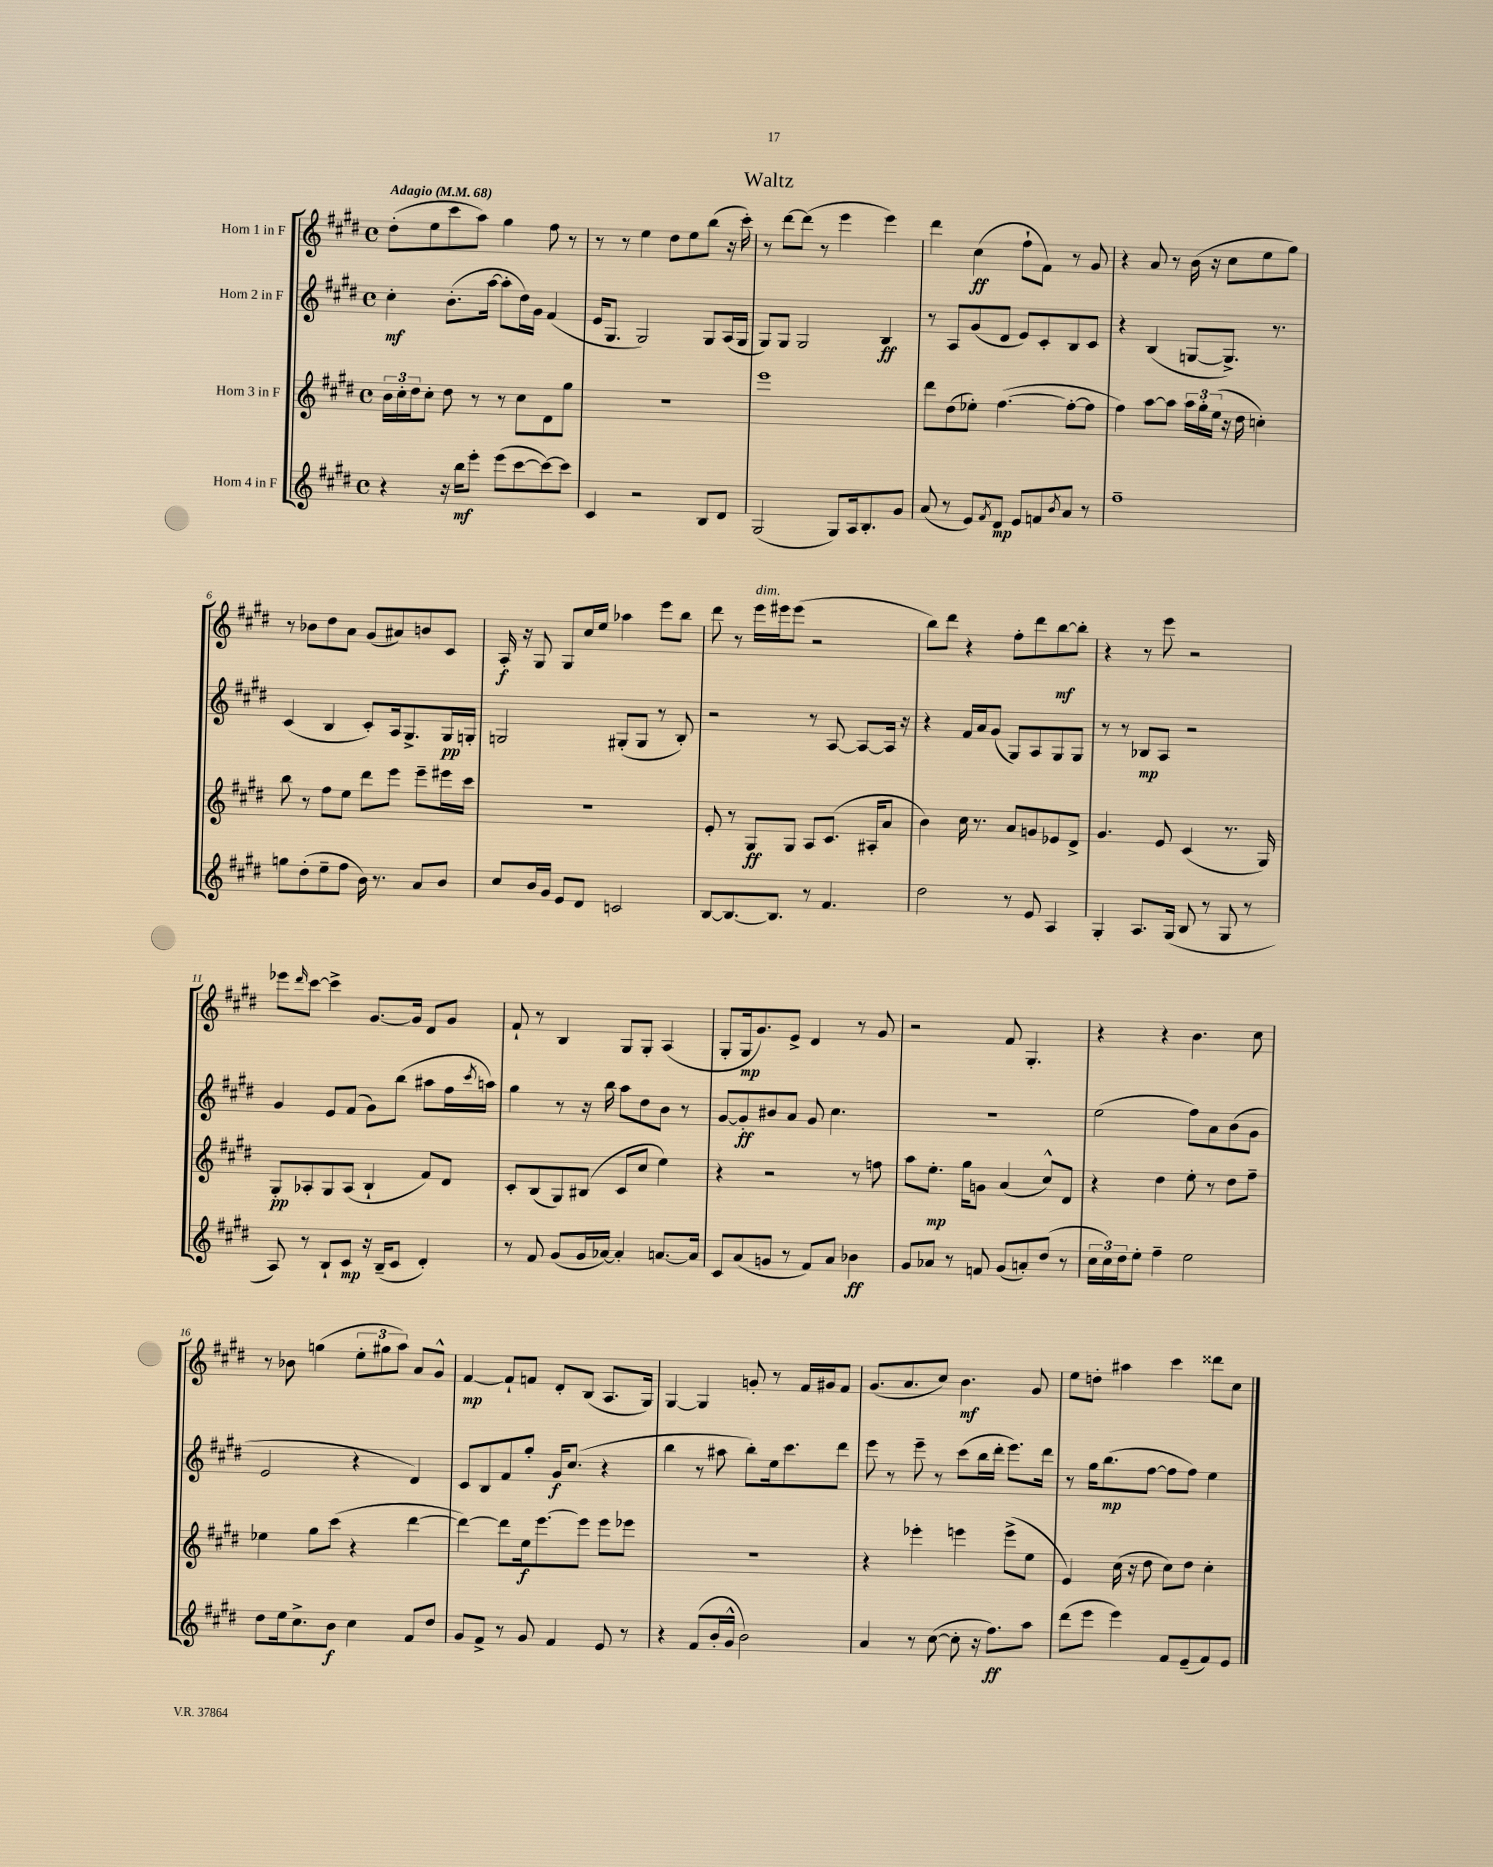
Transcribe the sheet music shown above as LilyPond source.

\header { title = "Waltz" }
<<
\new StaffGroup <<
\new Staff = "s0" \with { instrumentName = "Horn 1 in F" } {
    \clef treble \key e \major \defaultTimeSignature \time 4/4 \tempo "Adagio" 4 = 68
    dis''8-.( e''8 cis'''8 a''8) gis''4 fis''8 r8 |
    r8 r8 e''4 dis''8 e''8 b''8( r16 cis'''16-.) |
    r8 dis'''8~ dis'''8( r8 e'''4 e'''4) |
    dis'''4 cis''4\ff( fis''8-! fis'8) r8 gis'8 |
    r4 a'8 r8 b'16( r16 cis''8 e''8 gis''8) |
    r8 bes'8 dis''8 a'8 gis'8( ais'8) b'8 cis'8 |
    a16-.\f r16 gis8 gis8 cis''16 e''16 aes''4 e'''8 b''8 |
    dis'''8 r8 e'''16^\markup { \italic "dim." } eis'''16 eis'''8( r2 |
    b''8) dis'''8 r4 fis''8-. dis'''8 b''8~\mf b''8-. |
    r4 r8 e'''8 r2 |
    ees'''8 \grace { dis'''16 } cis'''8~ cis'''4-> gis'8.~ gis'16 dis'8 gis'8 |
    fis'8-! r8 b4 gis8 gis8-. a4( |
    gis8-. gis16\mp gis'8.) e'8-> dis'4 r8 gis'8 |
    r2 fis'8 gis4.-. |
    r4 r4 b'4. cis''8 |
    r8 bes'8 g''4( \tuplet 3/2 { e''8-. gis''8 a''8) } a'8 gis'8-^ |
    fis'4~\mp fis'8-! f'8 dis'8-. b8( a8. gis16) |
    gis4~ gis4 g'8-. r8 fis'16 gis'16 fis'8 |
    gis'8.( a'8. cis''8) b'4.\mf gis'8 |
    e''8 d''8-. ais''4 cis'''4 disis'''8 cis''8 \bar "|." |
}
\new Staff = "s1" \with { instrumentName = "Horn 2 in F" } {
    \clef treble \key e \major \defaultTimeSignature \time 4/4
    cis''4-.\mf b'8.-.( a''16~ a''8-. dis''16) gis'16 fis'4( |
    e'16 gis8. gis2) gis8 a16( gis16 |
    gis8) gis8 gis2 b4\ff |
    r8 a8 gis'8( dis'8 e'8) cis'8-. b8 cis'8 |
    r4 b4( g8~ g8.->) r8. |
    cis'4( b4 cis'8-.) a16 gis8.-> gis16\pp g16-. |
    g2 gis8-.( gis8 r8 b8-.) |
    r2 r8 a8~ a8~ a16 r16 |
    r4 fis'16 a'16 gis'8( gis8) a8 gis8 gis8 |
    r8 r8 bes8\mp a8 r2 |
    gis'4 e'8 fis'8( gis'8) b''8( ais''8 fis''16 \acciaccatura { cis'''8 } a''16) |
    gis''4 r8 r16 b''16 a''8 dis''8 b'8 r8 |
    gis'8~ gis'8-.\ff bis'8 a'8 gis'8 cis''4. |
    R1 |
    e''2( fis''8) a'8 b'8( gis'8 |
    e'2 r4 dis'4) |
    cis'8 b8 fis'8 gis''8-. gis'16\f cis''8.( r4 |
    b''4 r8 ais''8 b''8-.) e''16 cis'''8. dis'''8 |
    e'''8 r8 e'''8-- r8 cis'''8( b''16 dis'''16-. e'''8.) dis'''16 |
    r8 gis''16 b''8.\mp( fis''8~ fis''8 fis''8) e''4 \bar "|." |
}
\new Staff = "s2" \with { instrumentName = "Horn 3 in F" } {
    \clef treble \key e \major \defaultTimeSignature \time 4/4
    \tuplet 3/2 { b'16 cis''16-. dis''16 } cis''8-. dis''8 r8 r8 cis''8 dis'8 gis''8 |
    R1 |
    e'''1 |
    dis'''8 dis''8( ees''8-.) fis''4.~( fis''8~-. fis''8 |
    fis''4) a''8~ a''8 \tuplet 3/2 { a''16 gis''16-. e''16( } r16 dis''16 c''4-.) |
    b''8 r8 fis''8 e''8 dis'''8 e'''8 e'''8-- eis'''16 cis'''16 |
    R1 |
    e'8-. r8 gis8\ff gis8 a8 cis'8.( ais16-. a'8 |
    b'4) cis''16 r8. a'8 g'8 ees'8 dis'8-> |
    gis'4. e'8 cis'4( r8. gis16) |
    gis8-.\pp aes8-. gis8 aes8( b4-! fis'8) dis'8 |
    cis'8-. b8( gis8) bis8( cis'8 cis''8 e''4) |
    r4 r2 r8 f''8 |
    a''8 e''8.-.\mp gis''16 g'8 a'4( cis''8-^) dis'8 |
    r4 dis''4 e''8-. r8 dis''8 fis''8-- |
    ees''4 gis''8 cis'''8( r4 dis'''4~ |
    dis'''4~) dis'''8 e''16\f e'''8.~ e'''8 e'''8 ees'''8 |
    R1 |
    r4 ees'''4-. e'''4 e'''8->( e''8 |
    e'4) cis''16( r16 dis''8 cis''8) dis''8 cis''4-. \bar "|." |
}
\new Staff = "s3" \with { instrumentName = "Horn 4 in F" } {
    \clef treble \key e \major \defaultTimeSignature \time 4/4
    r4 r16 b''16\mf e'''8-. e'''8( cis'''8~ cis'''8~) cis'''8 |
    cis'4 r2 b8 dis'8 |
    gis2( gis8) a16 b8.-. gis'8 |
    a'8( r8 e'8) \acciaccatura { fis'8 } dis'8\mp e'8 f'8 \acciaccatura { b'8 } a'8 r8 |
    fis''1-- |
    g''8 dis''8-.( e''8-- fis''8 b'16) r8. a'8 b'8 |
    cis''8 b'16 gis'16 e'8 dis'8 c'2 |
    b8~ b8.~ b8. r8 fis'4. |
    dis''2 r8 e'8 a4 |
    gis4-. a8. gis16( b8 r8 gis8 r8 |
    a8) r8 b8-! cis'8\mp r16 b16--( cis'8 dis'4-.) |
    r8 fis'8 gis'8( gis'16 aes'16~) aes'4-. a'8.~ a'16 |
    cis'8 a'8( g'8 r8 fis'8) a'8 bes'4\ff |
    gis'8 aes'8 r8 f'8 gis'8( a'8-.) dis''8( r8 |
    \tuplet 3/2 { cis''16 cis''16) dis''16 } e''8-. fis''4-- e''2 |
    dis''8 e''16 cis''8.-> b'8\f cis''4 fis'8 dis''8 |
    gis'8 fis'8-> r8 gis'8 fis'4 e'8 r8 |
    r4 fis'8( b'16-. gis'16-^ b'2) |
    a'4 r8 cis''8~( cis''8-. r16 fis''8.\ff) a''8 |
    dis'''8( e'''8 e'''4) fis'8 e'8--( fis'8) e'8 \bar "|." |
}
>>
>>
